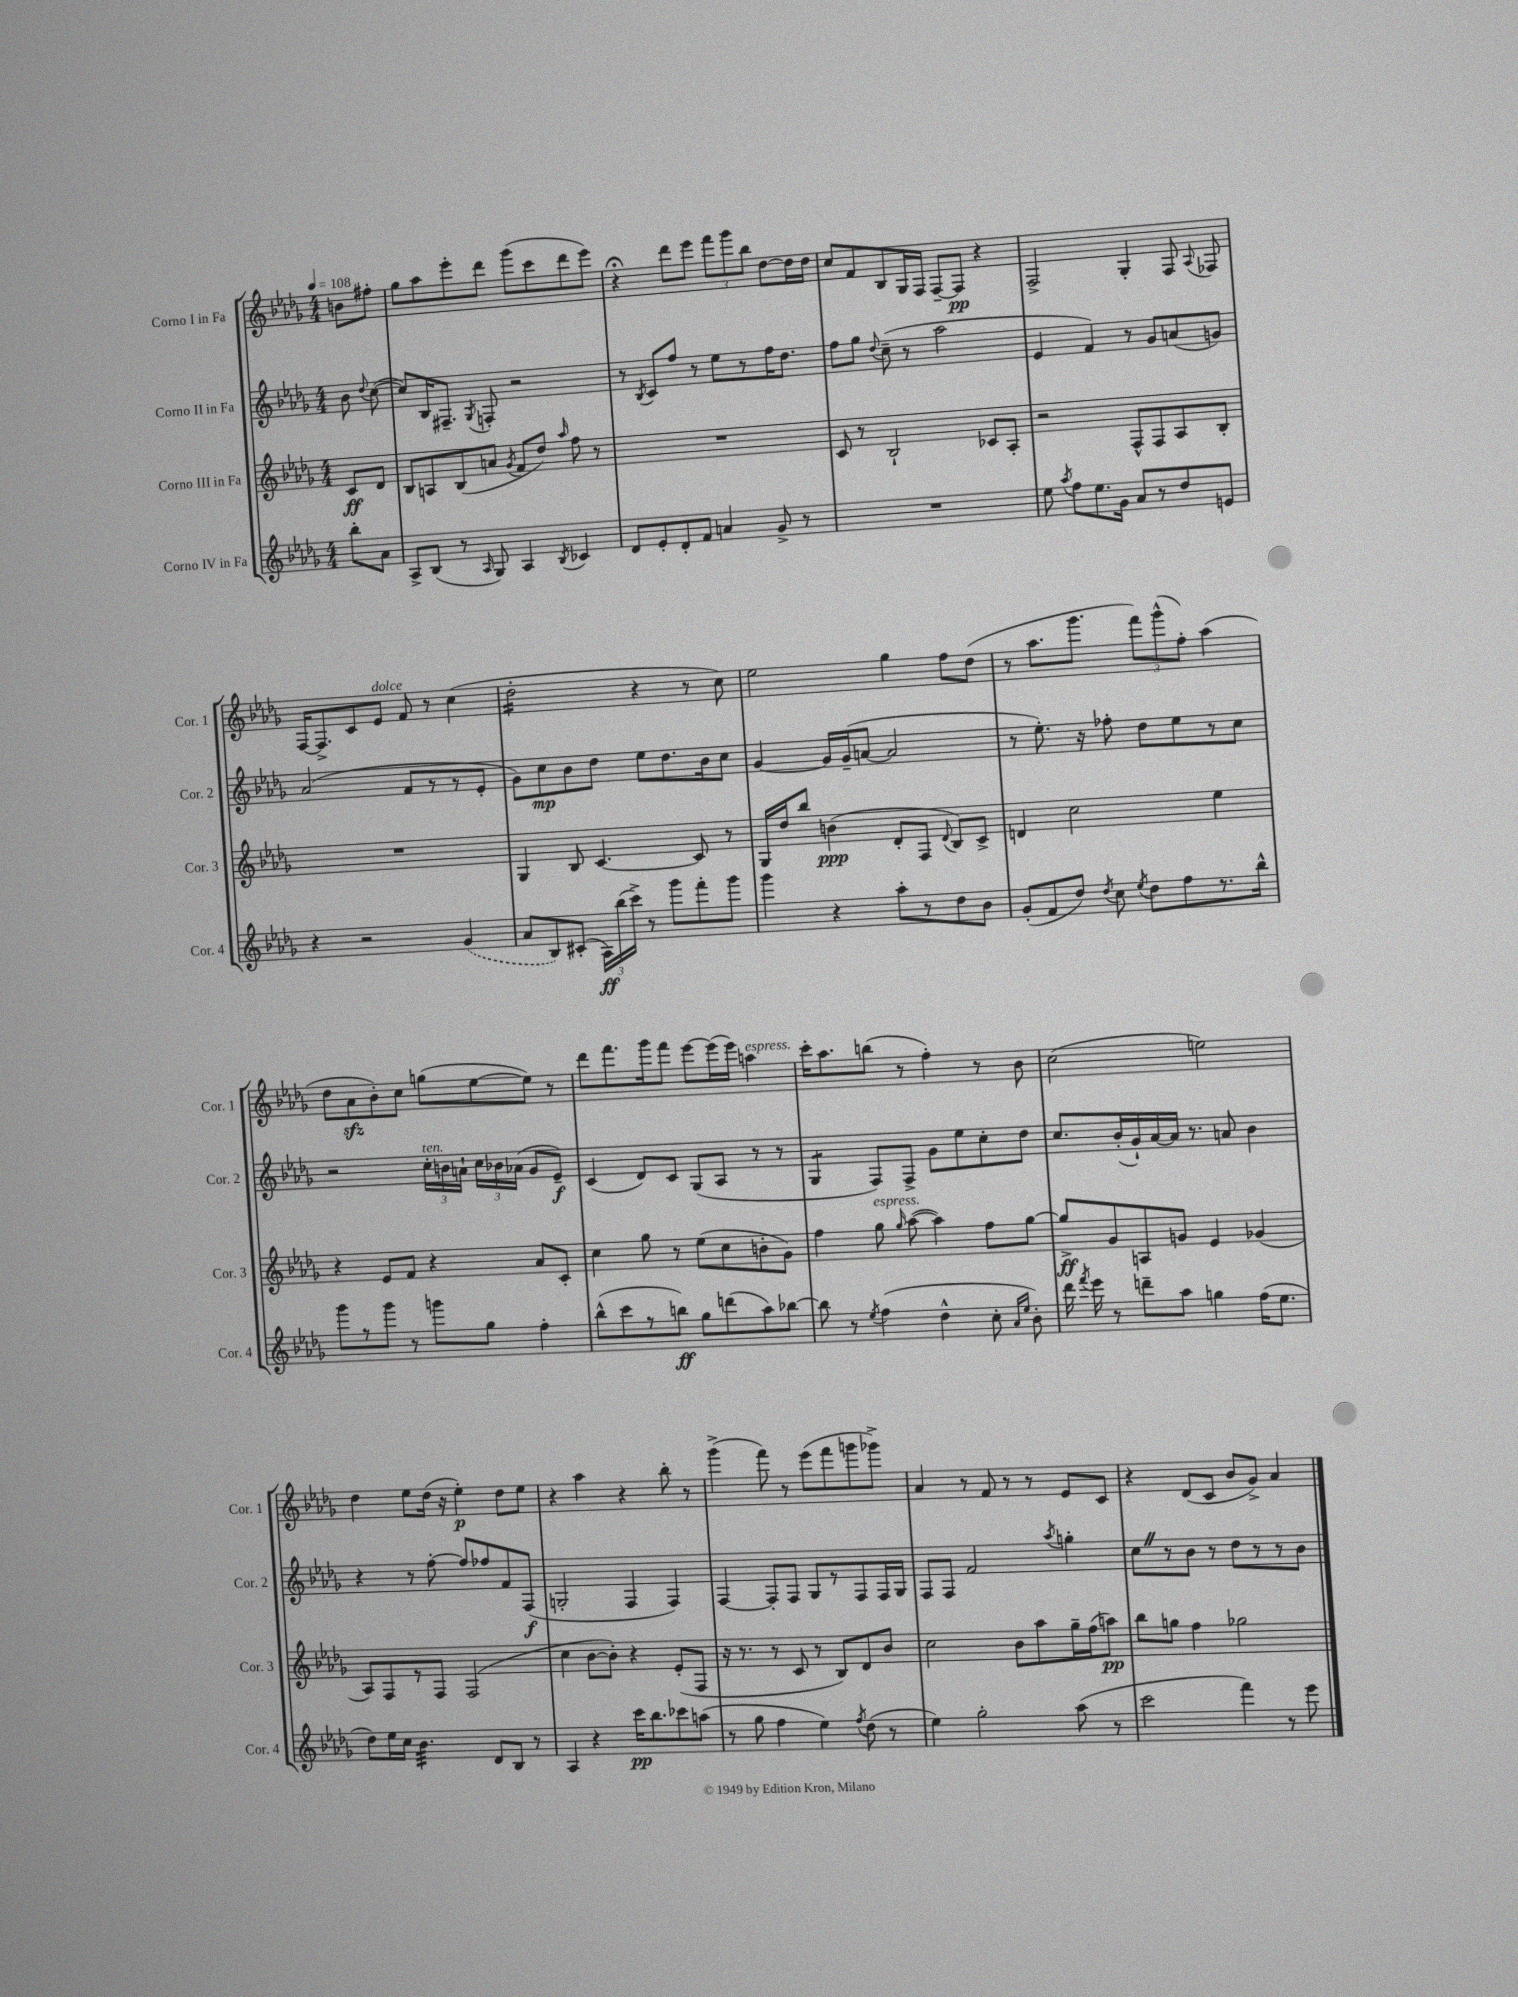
<<
\new StaffGroup <<
\new Staff = "s0" \with { instrumentName = "Corno I in Fa" shortInstrumentName = "Cor. 1" } {
    \clef treble \key des \major \numericTimeSignature \time 4/4 \partial 4 \tempo 4 = 108
    \autoBeamOff b'8[ fis''8]-. |
    ges''8[ aes''8 ees'''8-. des'''8] ges'''8[( c'''8 des'''8 ees'''8]) |
    r4\fermata des'''8[ ees'''8] \tuplet 3/2 { f'''8[ ges'''8 bes''8] } des''8[~ des''16 des''16] |
    c''8[ f'8 bes8 ges16 f16] f8[~-- f8]\pp r4 |
    f2-> ges4-. f8 \appoggiatura { aes8 } fes8 |
    f16[~ f8.-> c'8 ees'8]^\markup { \italic "dolce" } f'8 r8 c''4( |
    des''2:16-. r4 r8 c''8) |
    ees''2 ges''4 f''8[ des''8]( |
    r8 aes''8.[ ges'''8.] \tuplet 3/2 { f'''8[) ges'''8-^( f''8]-.) } aes''4( |
    des''8[ aes'8\sfz bes'8-.) c''8] g''8[( ees''8~ ees''8]) r8 |
    des'''8[ f'''8. ges'''16 f'''8] ees'''8[~ ees'''16( ees'''16]) a''4^\markup { \italic "espress." } |
    c'''16[-. aes''8. b''8]( r8 f''4-.) r8 bes'8 |
    c''2( e''2) |
    des''4 ees''8[ des''16]( r16 ees''4-.\p) des''8[ ees''8] |
    r4 aes''4 r4 bes''8-. r8 |
    ges'''4->( f'''8) r8 ees'''8[( f'''8 g'''8 ges'''8]->) |
    aes'4 r8 f'8 r8 r8 ees'8[ c'8] |
    r4 des'8[( c'8] bes'8[ ges'8]->) aes'4 \bar "|." |
}
\new Staff = "s1" \with { instrumentName = "Corno II in Fa" shortInstrumentName = "Cor. 2" } {
    \clef treble \key des \major \numericTimeSignature \time 4/4 \partial 4
    \autoBeamOff bes'8 \appoggiatura { des''8 } c''8~( |
    c''8[) bes16 fis8.]-- \acciaccatura { ges8 } f8-. r2 |
    r8 \acciaccatura { bes8 } c'8[ f''8] r8 ees''8[ r8 f''16 des''8.] |
    f''8[ ges''8] \appoggiatura { des''8 } c''8--( r8 aes''2 |
    ees'4 f'4) r8 ges'8[ a'8( g'8]) |
    aes'2( f'8[ r8 r8 ees'8]-. |
    ges'8[) c''8\mp bes'8 des''8] ees''8[ des''8. bes'16 c''8] |
    ges'4~ ges'16[ ges'16--( a'8]~ a'2 |
    r8 ees''8.-.) r16 fes''8-. des''8[ ees''8 r8 c''8] |
    r2 \tuplet 3/2 { c''16[-.^\markup { \italic "ten." } b'16 a'16]-! } \tuplet 3/2 { c''16[ bes'16 aes'16]( } ges'8[ ees'8]--\f) |
    c'4( des'8[) c'8] ges8[( aes8] r8 r8 |
    ges4:8 f8[) f8]-> ges'8[ ees''8 c''8-. des''8] |
    c''8.[ bes'16-.( ges'16-!) aes'16~ aes'16] r8. a'8 bes'4 |
    r4 r8 f''8~-. f''8[ fes''8 f'8 f8]\f( |
    g2-. f4 f4) |
    f4~ f8[-. f8] ges8[ r8 f8 f16 ges16] |
    f8[ f8] f'2 \acciaccatura { aes''8 } g''4-. |
    c''8[ \once \override BreathingSign.text = \markup { \musicglyph "scripts.caesura.straight" } \breathe r8 bes'8] r8 des''8[ r8 r8 bes'8] \bar "|." |
}
\new Staff = "s2" \with { instrumentName = "Corno III in Fa" shortInstrumentName = "Cor. 3" } {
    \clef treble \key des \major \numericTimeSignature \time 4/4 \partial 4
    \autoBeamOff c'8[\ff des'8] |
    bes8[ a8 bes8( a'8] \acciaccatura { ges'8 } f'8[ des''8]) \grace { aes''16 } f''8 r8 |
    R1 |
    c'8 r8 bes2-! ces'8[ aes8]-. |
    r2 f8[-^ f8 aes8 bes8]-. |
    R1 |
    ges4 bes8 c'4.~ c'8 r8 |
    ges16[ des''16 bes''8] b'4\ppp( des'8[-. f8] \appoggiatura { des'8 } bes8[) c'8]-> |
    d'4 c''2 ees''4 |
    r4 ees'8[ f'8] r4 aes'8[ c'8]-. |
    c''4 ges''8 r8 ees''8[( c''8 b'8-. ges'8]) |
    f''4 ges''8^\markup { \italic "espress." } \grace { ges''16 } aes''8~( aes''4) f''8[ ges''8]~ |
    ges''8[->\ff ges'8 a8 g'8] ees'4 ges'4( |
    aes8[) f8 r8 f8] f2( |
    c''4 bes'8[~ bes'8]-.) r4 ees'8[-.( f8] |
    r16 r8. r8 c'8 r8 bes8[) des'8 bes'8] |
    c''2 bes'8[ aes''8 ges''16-- f''16( a''8]\pp) |
    bes''8[ g''8] f''4 ges''2 \bar "|." |
}
\new Staff = "s3" \with { instrumentName = "Corno IV in Fa" shortInstrumentName = "Cor. 4" } {
    \clef treble \key des \major \numericTimeSignature \time 4/4 \partial 4
    \autoBeamOff bes''8[-. aes'8] |
    aes8[-> bes8]( r8 \grace { aes16 } ges8) aes4 \acciaccatura { bes8 } ces'4 |
    des'8[ ees'8-. des'8-. f'8] a'4 ges'8-> r8 |
    R1 |
    ees''8 \acciaccatura { aes''8 } f''8[ ees''8. ges'16] aes'8[ r8 des''8 e'8] |
    r4 r2 \once \slurDashed ges'4( |
    aes'8[ bes8) cis'8]-.( \tuplet 3/2 { aes16[\ff) bes''16( c'''16]->) } r8 ges'''8[ f'''8-. ges'''8] |
    ges'''4 r4 aes''8[-. r8 des''8 bes'8] |
    ges'8[-.( f'8 des''8]) \acciaccatura { des''8 } c''8 \acciaccatura { ees''8 } des''8[ f''8 r8. bes''16]-^ |
    ges'''8[ r8 ges'''8] r8 g'''8[ ges''8] f''4-. |
    bes''8[-^( c'''8 r8 b''8]\ff) ges''8[ d'''8( aes''8) bes''8]~ |
    bes''8 r8 \acciaccatura { ees''8 } f''4( des''4-^ c''8-. \grace { aes'16[ ees''16] } bes'8-.) |
    des'''16 \acciaccatura { f'''8 } ees'''16 r8 d'''8[-- aes''8] g''4 f''16[( ees''8.] |
    des''8[) ees''16 c''16] bes'4.:32 des'8[ bes8] r8 |
    aes4 r4 c'''16[\pp bes''8. ces'''8 a''8]( |
    r8 ges''8 f''4 ees''4) \acciaccatura { f''8 } des''8( r8 |
    ees''4) ges''2-. aes''8( r8 |
    c'''2 f'''4) r8 ees'''8 \bar "|." |
}
>>
>>
\layout { \context { \Score \remove "Bar_number_engraver" } }
